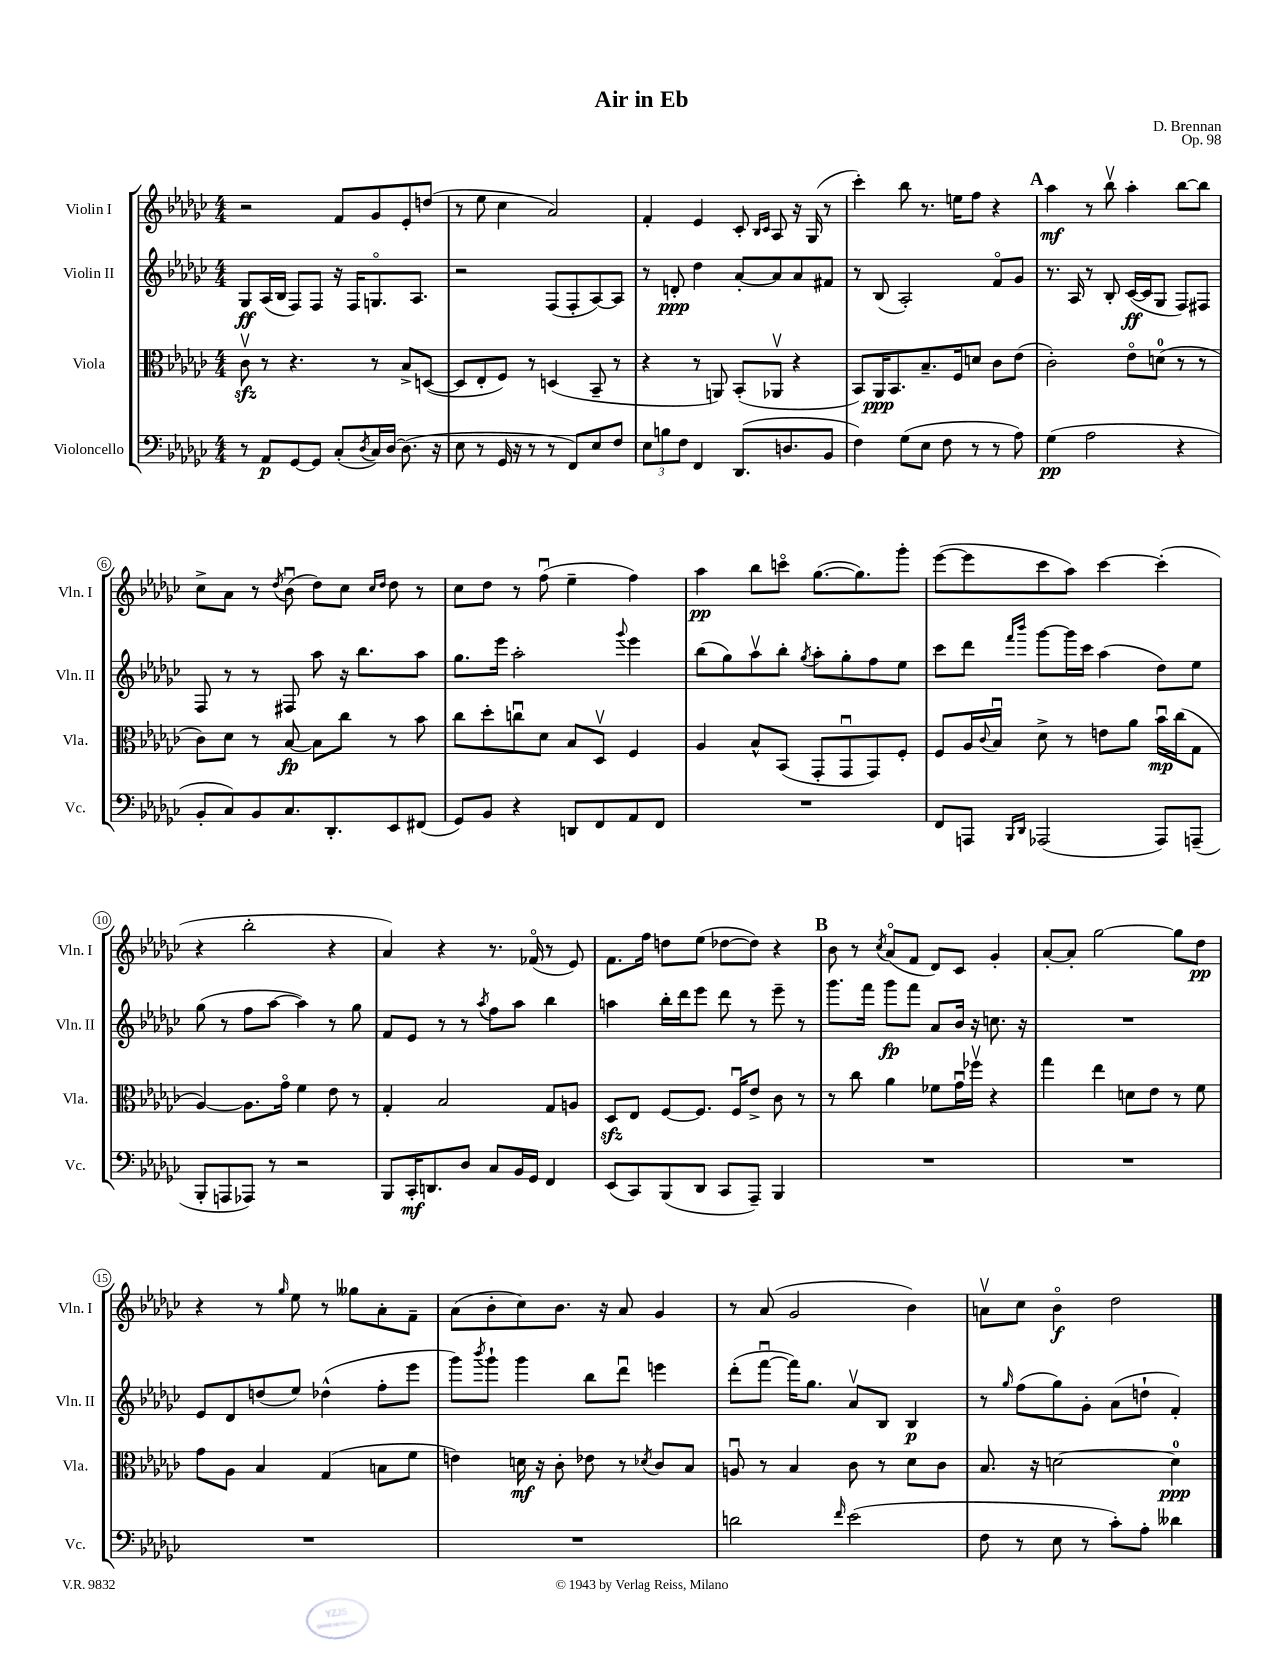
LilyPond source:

\header { title = "Air in Eb" composer = "D. Brennan" opus = "Op. 98" }
<<
\new StaffGroup <<
\new Staff = "s0" \with { instrumentName = "Violin I" shortInstrumentName = "Vln. I" } {
    \clef treble \key ges \major \numericTimeSignature \time 4/4
    r2 f'8 ges'8 ees'8-. d''8( |
    r8 ees''8 ces''4 aes'2) |
    f'4-. ees'4 ces'8-. \grace { bes16 ces'16 } aes8 r16 ges16( r8 |
    ces'''4-.) bes''8 r8. e''16 f''8 r4 |
    \mark \markup { \bold "A" } aes''4\mf r8 bes''8\upbow aes''4-. bes''8~ bes''8 |
    ces''8-> aes'8 r8 \acciaccatura { des''8 } bes'8\downbow( des''8) ces''8 \grace { ces''16 des''16 } des''8 r8 |
    ces''8 des''8 r8 f''8\downbow( ees''4-- f''4) |
    aes''4\pp bes''8 c'''8\flageolet ges''8.~( ges''8.) ges'''8-. |
    ees'''8~( ees'''8 ces'''8 aes''8) ces'''4~ ces'''4-.( |
    r4 bes''2-. r4 |
    aes'4) r4 r8. fes'16\flageolet( r8 ees'8) |
    f'8. f''16 d''8 ees''8( des''8~ des''8) r4 |
    \mark \markup { \bold "B" } bes'8 r8 \acciaccatura { ces''8 } aes'8\flageolet( f'8 des'8) ces'8 ges'4-. |
    aes'8~-. aes'8-. ges''2~ ges''8 des''8\pp |
    r4 r8 \grace { ges''16 } ees''8 r8 geses''8 aes'8-. f'8-- |
    aes'8( bes'8-. ces''8) bes'8. r16 aes'8 ges'4 |
    r8 aes'8( ges'2 bes'4) |
    a'8\upbow ces''8 bes'4\flageolet\f des''2 \bar "|." |
}
\new Staff = "s1" \with { instrumentName = "Violin II" shortInstrumentName = "Vln. II" } {
    \clef treble \key ges \major \numericTimeSignature \time 4/4
    ges8\ff aes16( bes16 f8) f8 r16 f16 g8.\flageolet aes8. |
    r2 f8( f8-. aes8~) aes8 |
    r8 d'8-.\ppp des''4 aes'8~-. aes'8 aes'8 fis'8 |
    r8 bes8( aes2-.) f'8\flageolet ges'8 |
    \mark \markup { \bold "A" } r8. aes16 r8 bes8-. ces'16~\ff( ces'16 ges8 f8) fis8 |
    f8 r8 r8 fis8 aes''8 r16 bes''8. aes''8 |
    ges''8. ees'''16 aes''2-. \appoggiatura { ges'''8 } ees'''4 |
    bes''8( ges''8) aes''8\upbow bes''8-. \acciaccatura { ges''8 } aes''8-. ges''8-. f''8 ees''8 |
    ces'''8 des'''8 \grace { f'''16 bes'''16 } ges'''8~ ges'''16 ces'''16 aes''4( des''8) ees''8 |
    ges''8( r8 f''8 aes''8~ aes''4) r8 ges''8 |
    f'8 ees'8 r8 r8 \acciaccatura { aes''8 } f''8 aes''8 bes''4 |
    a''4 bes''16-. des'''16 ees'''8 des'''8 r8 ees'''8-- r8 |
    \mark \markup { \bold "B" } ges'''8. f'''16 ges'''8\fp f'''8 aes'8 bes'16 r16 c''8. r16 |
    R1 |
    ees'8 des'8 d''8( ees''8) des''4-^( f''8-. ees'''8 |
    ges'''8) \acciaccatura { bes'''8 } ges'''8-! ges'''4 bes''8 des'''8\downbow e'''4 |
    des'''8-.( f'''8~\downbow f'''16) ges''8. aes'8\upbow bes8 bes4\p |
    r8 \grace { ges''16 } f''8( ges''8) ges'8-. aes'8( d''8-! f'4-.) \bar "|." |
}
\new Staff = "s2" \with { instrumentName = "Viola" shortInstrumentName = "Vla." } {
    \clef alto \key ges \major \numericTimeSignature \time 4/4
    ces'8\upbow\sfz r8 r4. r8 bes8-> d8~( |
    d8 ees8-. f8) r8 d4( bes,8-- r8 |
    r4 r8 a,8) bes,8-.( aes,8\upbow r4 |
    bes,8) aes,16\ppp bes,8. bes8.-- f16 d'8 ces'8 ees'8( |
    \mark \markup { \bold "A" } ces'2-.) ees'8\flageolet d'8-0( r8 r8 |
    ces'8) des'8 r8 bes8~\fp bes8 ces''8 r8 bes'8 |
    ces''8 des''8-. c''8\downbow des'8 bes8 des8\upbow f4 |
    aes4 bes8-^ bes,8( ges,8-. ges,8\downbow ges,8) f8-. |
    f8 aes16 \appoggiatura { ces'8 } bes16\downbow des'8-> r8 e'8 aes'8 bes'16\downbow\mp ces''16( ges8 |
    aes4~) aes8. ges'16\flageolet f'4 ees'8 r8 |
    ges4-. bes2 ges8 a8 |
    des8\sfz ees8 f8~ f8. f16\downbow ees'8-> ces'8 r8 |
    \mark \markup { \bold "B" } r8 ces''8 aes'4 fes'8 ges'16\downbow fes''16\upbow r4 |
    ges''4 ees''4 d'8 ees'8 r8 f'8 |
    ges'8 aes8 bes4 ges4( b8 f'8 |
    e'4) d'16\mf r16 ces'8-. ees'8 r8 \acciaccatura { des'8 } ces'8 bes8 |
    a8\downbow r8 bes4 ces'8 r8 des'8 ces'8 |
    bes8. r16 d'2~ d'4-0\ppp \bar "|." |
}
\new Staff = "s3" \with { instrumentName = "Violoncello" shortInstrumentName = "Vc." } {
    \clef bass \key ges \major \numericTimeSignature \time 4/4
    r8 aes,8\p ges,8~ ges,8 ces8-.( \acciaccatura { des8 } ces16) des16~ des8.( r16 |
    ees8 r8 ges,16 r16 r8 r8 f,8) ees8 f8 |
    \tuplet 3/2 { ees8 b8 f8 } f,4 des,8.( d8. bes,8 |
    f4) ges8( ees8 f8 r8 r8 aes8) |
    \mark \markup { \bold "A" } ges4\pp( aes2 r4 |
    bes,8-. ces8) bes,8 ces8. des,8.-. ees,8 fis,8( |
    ges,8) bes,8 r4 d,8 f,8 aes,8 f,8 |
    R1 |
    f,8 a,,8 \grace { bes,,16 des,16 } aes,,2( aes,,8) a,,8--( |
    bes,,8-. a,,8 aes,,8) r8 r2 |
    bes,,8 ces,16-.\mf d,8. des8 ces8 bes,16 ges,16 f,4 |
    ees,8( ces,8) bes,,8( des,8 ces,8 aes,,8--) bes,,4 |
    \mark \markup { \bold "B" } R1 |
    R1 |
    R1 |
    R1 |
    d'2 \grace { f'16 } ees'2( |
    f8 r8 ees8 r8 ces'8-.) aes8-. deses'4 \bar "|." |
}
>>
>>
\layout { \context { \Score \override BarNumber.stencil = #(make-stencil-circler 0.1 0.3 ly:text-interface::print) } }
